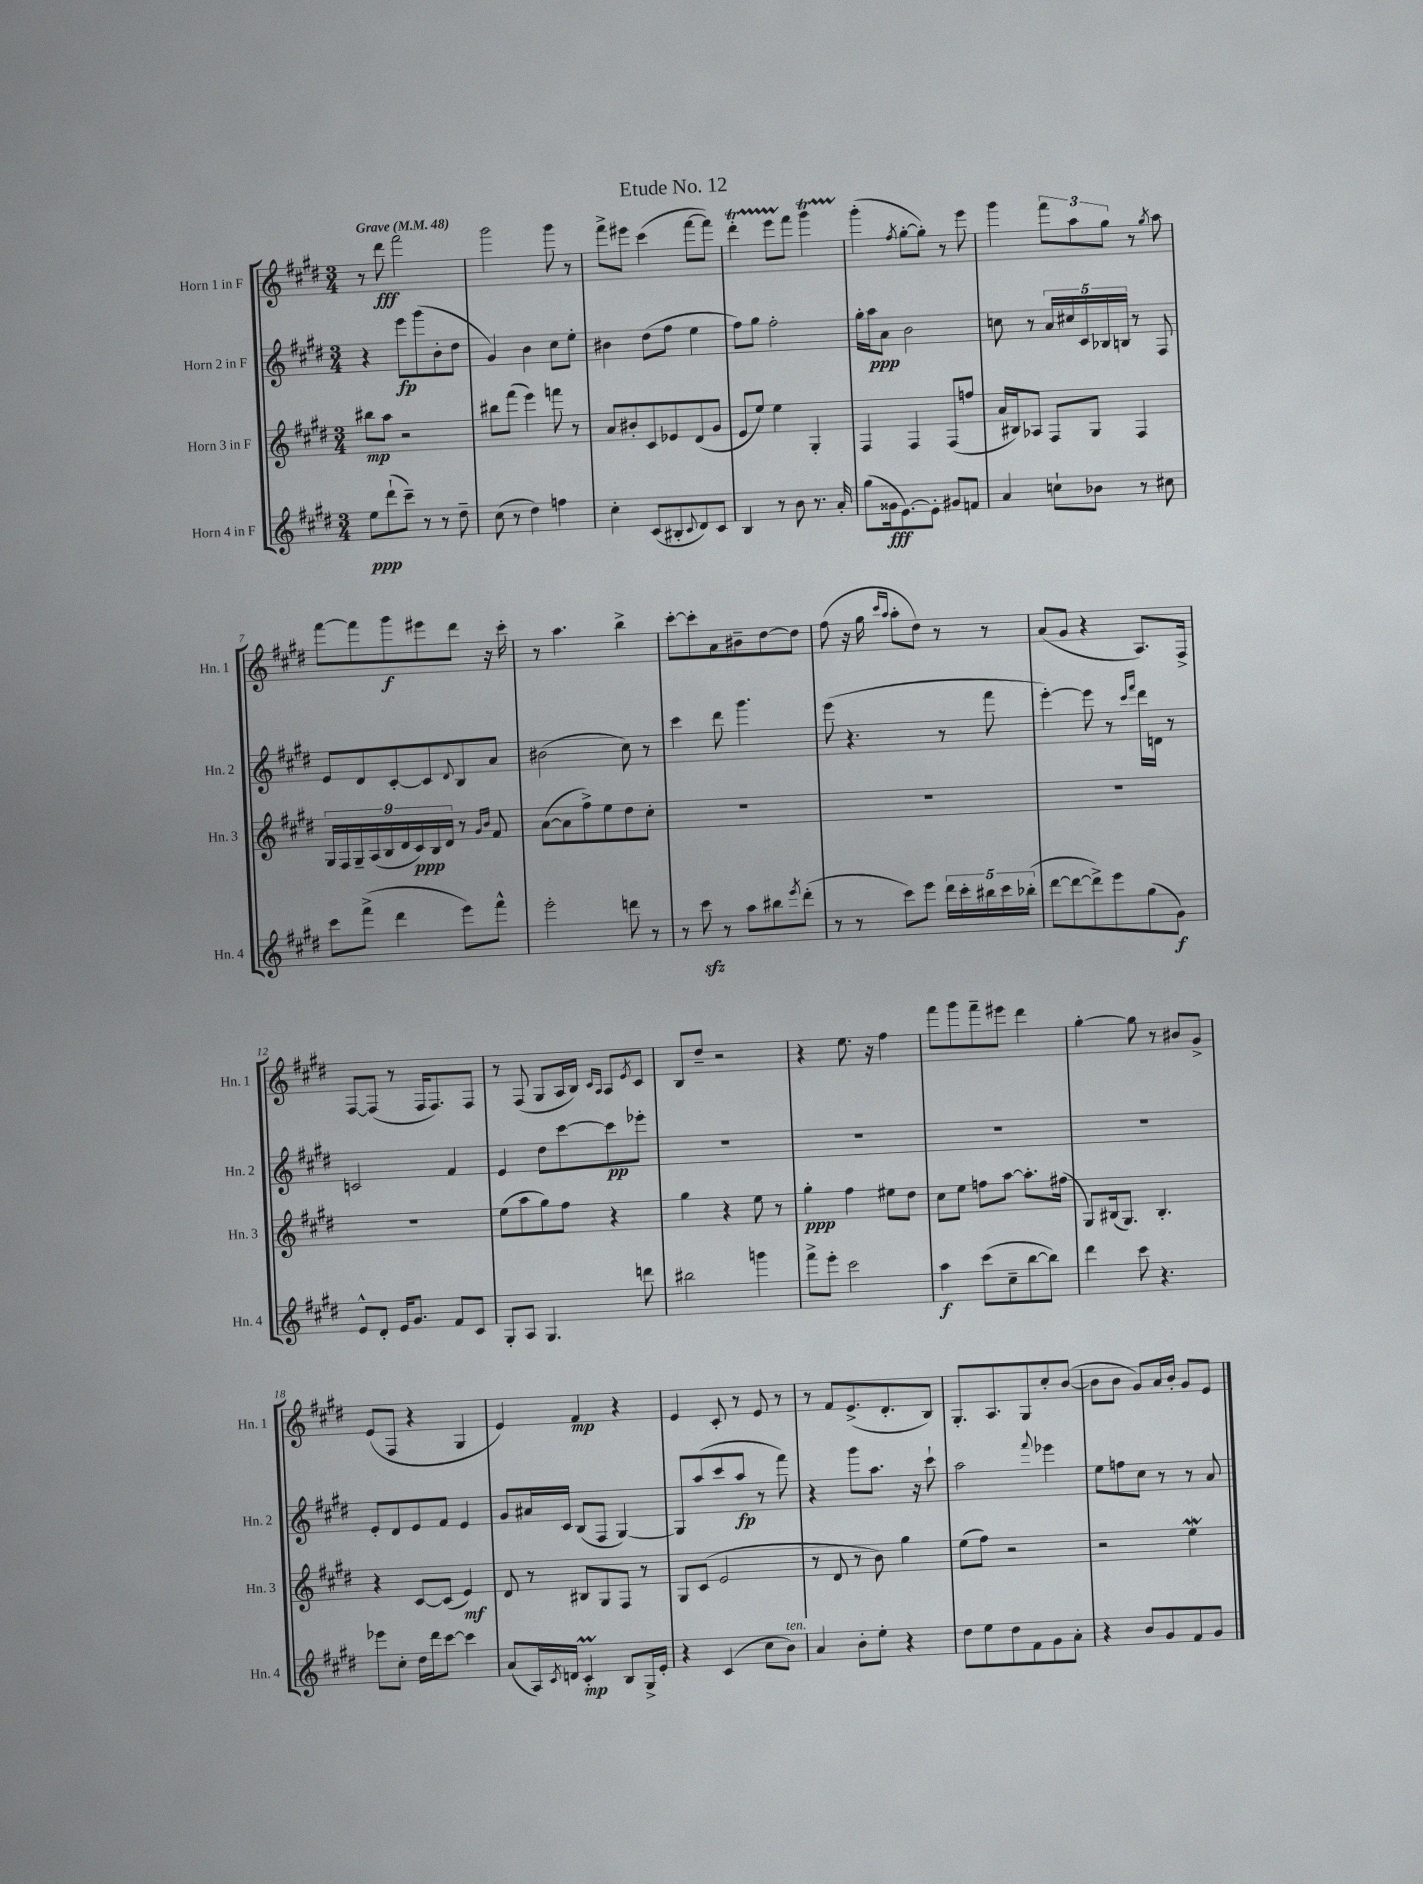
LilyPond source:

\header { title = "Etude No. 12" }
<<
\new StaffGroup <<
\new Staff = "s0" \with { instrumentName = "Horn 1 in F" shortInstrumentName = "Hn. 1" } {
    \clef treble \key e \major \numericTimeSignature \time 3/4 \tempo "Grave" 4 = 48
    r8 dis'''8\fff fis'''2 |
    gis'''2 gis'''8 r8 |
    fis'''8-> eis'''8 cis'''4( fis'''8~ fis'''8) |
    dis'''4-.\startTrillSpan e'''8 fis'''8\stopTrillSpan gis'''4\startTrillSpan |
    gis'''4-.\stopTrillSpan( \acciaccatura { fis''8 } gis''8~-. gis''8-.) r8 e'''8 |
    gis'''4 \tuplet 3/2 { fis'''8 a''8 gis''8 } r8 \acciaccatura { gis''8 } a''8 |
    fis'''8~ fis'''8 gis'''8\f eis'''8 dis'''8 r16 cis'''16-. |
    r8 a''4. b''4-> |
    cis'''8~-. cis'''8-. a'8 bis'8-- dis''8~ dis''8 |
    fis''8( r16 gis''16 \grace { cis'''16 a''16 } a''8-. dis''8) r8 r8 |
    a'8( gis'8 r4 a8.) fis16-> |
    fis8~ fis8( r8 fis16 fis8.) fis8 |
    r8 fis8( gis8 a16 b16) \grace { cis'16 a16 } a8 \acciaccatura { e'8 } cis'8 |
    b8 dis''8-- r2 |
    r4 e''8. r16 fis''4 |
    fis'''8 gis'''8 fis'''8-- eis'''8 dis'''4 |
    gis''4~-. gis''8 r8 bis'8 gis'8-> |
    e'8( fis8 r4 gis4 |
    e'4) fis'4\mp r4 |
    e'4 cis'8-. r8 e'8 r8 |
    r8 fis'8 e'8.->( dis'8.-. b8) |
    gis8.-. a8. gis8 cis''8-. b'8~( |
    b'8 b'8 gis'8) a'16 b'16-. gis'8 e'8 \bar "|." |
}
\new Staff = "s1" \with { instrumentName = "Horn 2 in F" shortInstrumentName = "Hn. 2" } {
    \clef treble \key e \major \numericTimeSignature \time 3/4
    r4 e'''8\fp gis'''8( b'8-. dis''8 |
    gis'4) b'4 cis''8 e''8-. |
    bis'4 dis''8( fis''8 e''4 |
    fis''8) gis''8 fis''2-. |
    gis''16-. a''16\ppp a'8 b'2 |
    c''8 r8 \tuplet 5/4 { a'16 cis''16 cis'16 bes16 b16 } r8 fis8 |
    e'8 dis'8 cis'8~-. cis'8 \appoggiatura { dis'8 } b8 a'8 |
    bis'2( cis''8) r8 |
    cis'''4 dis'''8 gis'''4. |
    e'''8( r4. r8 fis'''8 |
    e'''4~-.) e'''8 r8 \grace { cis'''16 fis'''16 } dis'''16 d'16 r8 |
    c'2 fis'4 |
    e'4 dis''8 cis'''8~ cis'''8\pp ees'''8-. |
    R2. |
    R2. |
    R2. |
    R2. |
    e'8-. dis'8 e'8 fis'8 e'4 |
    gis'8 ais'16 cis'16 b8( fis8 gis4~) |
    gis8 a''8( cis'''8 a''8\fp r8 fis'''8) |
    r4 gis'''8 a''8. r16 cis'''8-! |
    a''2 \appoggiatura { fis'''8 } ees'''4 |
    e''8 f''8 cis''8 r8 r8 a'8 \bar "|." |
}
\new Staff = "s2" \with { instrumentName = "Horn 3 in F" shortInstrumentName = "Hn. 3" } {
    \clef treble \key e \major \numericTimeSignature \time 3/4
    bis''8\mp a''8 r2 |
    bis''8 fis'''8( e'''4) f'''8 r8 |
    a'8 bis'8-. cis'8 ees'8 dis'8( gis'8 |
    e'8 e''8) e''4 gis4-. |
    fis4 fis4 fis8( f''8 |
    a'16 bis16) aes8 fis8 gis8 fis4 |
    \tuplet 9/8 { gis16 fis16 gis16-- a16( b16 dis'16 cis'16\ppp) b16 dis'16 } r8 \grace { gis'16 b'16 } fis'8 |
    a'8~( a'8 fis''8->) e''8 dis''8 cis''8-. |
    R2. |
    R2. |
    R2. |
    R2. |
    e''8( a''8 gis''8) fis''8 r4 |
    gis''4 r4 e''8 r8 |
    gis''4-.\ppp fis''4 eis''8 dis''8 |
    cis''8 e''8 f''8 a''8~ a''8.-. fis''16( |
    gis8) bis16( gis8.) bis4.-. |
    r4 cis'8~ cis'8( e'4\mf) |
    dis'8 r8 bis8 gis8 fis8 r8 |
    gis8 cis'8( e'2 |
    r8 dis'8 r8 b'8) gis''4 |
    e''8( fis''8) r2 |
    r2 e''4\mordent \bar "|." |
}
\new Staff = "s3" \with { instrumentName = "Horn 4 in F" shortInstrumentName = "Hn. 4" } {
    \clef treble \key e \major \numericTimeSignature \time 3/4
    e''8\ppp dis'''8-!( cis'''8--) r8 r8 dis''8-- |
    cis''8( r8 dis''4) f''4 |
    cis''4-. cis'8( bis8-. \appoggiatura { cis'8 } dis'8) cis'8 |
    b4 r8 b'8 r8. a'16-. |
    gis''8( gisis'16\fff e'8.~) e'8-. gis'8 f'8 |
    a'4 c''8-! bes'8 r8 cis''8 |
    cis'''8 fis'''8->( dis'''4 e'''8) fis'''8-^ |
    e'''2-. d'''8 r8 |
    r8 cis'''8\sfz r8 a''8 bis''8 \acciaccatura { e'''8 } dis'''8-.( |
    r8 r8 cis'''8) e'''8 \tuplet 5/4 { dis'''16 cis'''16-. bis''16 cis'''16 bes''16-.( } |
    dis'''8~ dis'''8~ dis'''8->) e'''8 gis''8( gis'8\f) |
    e'8-^ dis'8-. e'16 gis'8. fis'8 cis'8 |
    gis8-. a8 gis4. d'''8 |
    bis''2 g'''4 |
    fis'''8-> e'''8-. cis'''2 |
    a''4\f cis'''8( cis''8-- b''8~ b''8) |
    dis'''4 cis'''8 r4. |
    ees'''8 cis''8-. dis''16 dis'''16 cis'''8~ cis'''4 |
    a'8( a16) \acciaccatura { cis'8 } d'16 cis'4-.\prall\mp b8 gis16-> e'16-. |
    r4 cis'4( cis''8 b'8^\markup { \italic "ten." }) |
    a'4 b'8-. e''8-. r4 |
    dis''8 e''8 dis''8 fis'8 gis'8 a'8-. |
    r4 b'8 gis'8 fis'8 gis'8 \bar "|." |
}
>>
>>
